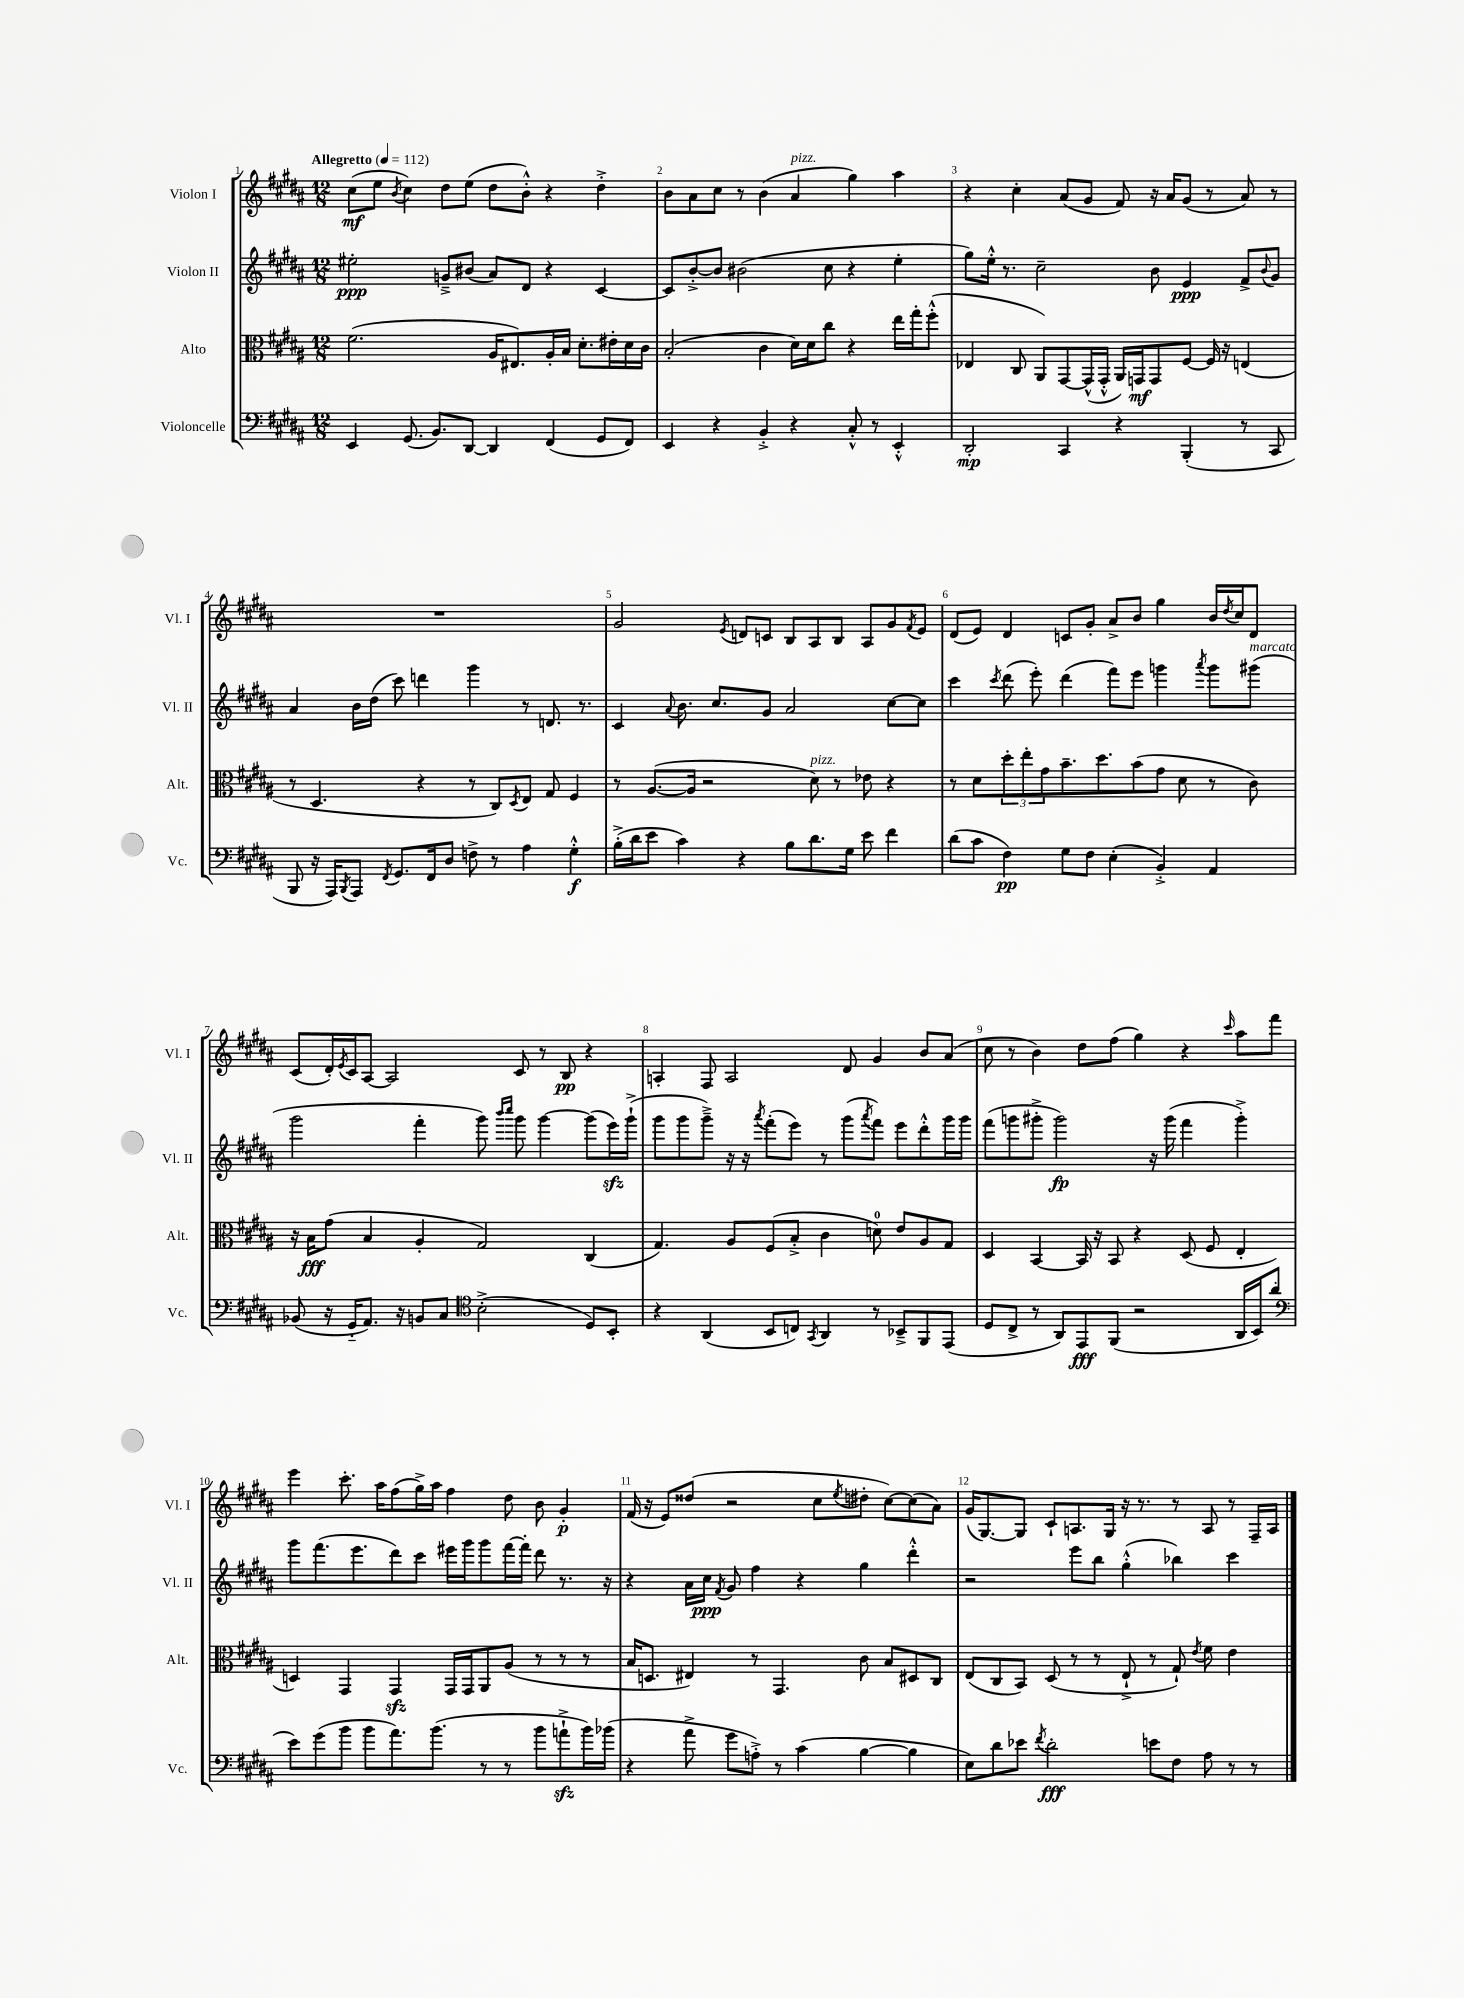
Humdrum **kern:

**kern	**kern	**kern	**kern
*staff4	*staff3	*staff2	*staff1
*clefF4	*clefC3	*clefG2	*clefG2
*k[f#c#g#d#a#]	*k[f#c#g#d#a#]	*k[f#c#g#d#a#]	*k[f#c#g#d#a#]
*M12/8	*M12/8	*M12/8	*M12/8
*MM112	*MM112	*MM112	*MM112
4EE	(2.f#	2ee#'	(8cc#
.	.	.	8ee
.	.	.	8qb
(8.GG#	.	.	4cc#)
8.BB)	.	.	.
.	.	8g~^	8dd#
[8DD#	.	(8b#	(8ee
4DD#]	16A#	8a#)	8dd#
.	8.E#)	.	.
.	.	8d#	8b'^^)
(4FF#	16A#'	4r	4r
.	16B	.	.
.	8.d#'	.	.
8GG#	.	[4c#	4dd#'^
.	16e#'	.	.
8FF#)	16d#	.	.
.	16c#	.	.
=	=	=	=
4EE	(2B'	8c#]	8b
.	.	[8b'^	8a#
4r	.	8b]	8cc#
.	.	(2b#	8r
4BB'^	4c#	.	(4b
4r	16d#)	.	4a#
.	16d#	.	.
.	8cc#	8cc#	.
8C#'^^	4r	4r	4gg#)
8r	.	.	.
4EE'^^	16ee	4ee'	4aa#
.	16gg#'	.	.
.	(8ff#'^^	.	.
=	=	=	=
2DD#'	4E-	8gg#)	4r
.	.	16ee'^^	.
.	.	8.r	.
.	8C#	.	4cc#'
.	8AA#)	2cc#~	.
4CC#	[8GG#	.	(8a#
.	(16GG#^^]	.	8g#
.	16GG#'^^	.	.
4r	16AA#)	.	8f#)
.	16GG	.	.
.	8GG	8b	16r
.	.	.	16a#
(4BBB'	[8F#	4e	(8g#
.	16F#]	.	8r
.	16r	.	.
8r	(4E	8f#^	8a#)
.	.	8qqb	.
8CC#	.	8g#	8r
=	=	=	=
8BBB	8r	4a#	1.r
16r	4.D#	.	.
16AAA#)	.	.	.
8qBBB	.	.	.
8AAA#	.	16b	.
.	.	(16dd#	.
8qFF#	.	.	.
8.GG#	.	8ccc#)	.
.	4r	4ddd	.
16FF#	.	.	.
8D#	.	.	.
8F^	8r	4ggg#	.
8r	8C#)	.	.
.	8qD#	.	.
4A#	8E	8r	.
.	8G#	8.d	.
4G#'^^	4F#	.	.
.	.	8.r	.
=	=	=	=
(16B'^	8r	4c#	2g#
16d#	.	.	.
8e	([8.A#	.	.
.	.	8qqa#	.
4c#)	.	8.b	.
.	16A#]	.	.
.	2r	.	.
.	.	8.cc#	.
.	.	.	8qe
4r	.	.	8d
.	.	8g#	8c
8B	.	2a#	8B
8.d#	8d#)	.	8A#
.	8r	.	8B
16G#	.	.	.
8e	8e-	.	8A#
4f#	4r	[8cc#	8g#
.	.	.	8qf#
.	.	8cc#]	8e
=	=	=	=
(8d#	8r	4ccc#	(8d#
8c#	8d#	.	8e)
.	.	8qccc#	.
4F#)	12dd#'	(8ddd#	4d#
.	12ee'	.	.
.	.	8eee')	.
.	12g#	.	.
8G#	8.b~	(4ddd#	8c
8F#	.	.	8g#'
.	8.dd#	.	.
(4E'	.	8fff#)	8a#^
.	(8b	8eee	8b
4BB'^)	8g#	4ggg	4gg#
.	8d#	.	.
.	.	8qaaa#	.
4AA#	8r	8ggg	16b
.	.	.	8qdd#
.	.	.	16cc#
.	8c#)	(8ggg#	8d#
=	=	=	=
(8BB-	16r	2ggg#	(8c#
.	16B	.	.
16r	(8g#	.	16d#')
.	.	.	8qe
16GG#'~	.	.	16c#
8.AA#)	4B	.	[8A#
.	.	.	2A#]
16r	.	.	.
8BB	4A#'	4fff#'	.
8C#	.	.	.
*clefC4	*	*	*
(2B'^	2G#)	8ggg#)	.
.	.	16qqbbb	.
.	.	16qqcccc#	.
.	.	8ggg#	8c#
.	.	[4ggg#	8r
.	.	.	8B
8D#)	(4C#	(8ggg#]	4r
8BB'	.	16eee)	.
.	.	(16ggg#`^	.
=	=	=	=
4r	4.G#)	8ggg#	4A'
.	.	8ggg#	.
(4AA#	.	8ggg#~^)	8F#
.	8A#	16r	2A
.	.	16r	.
.	.	8qaaa#	.
8BB	(8F#	(8fff#'	.
8C)	8B'^	8eee)	.
8qGG#	.	.	.
4AA#	4c#	8r	.
.	.	(8ggg#	8d#
.	.	8qaaa#	.
8r	8d)	8fff#)	4g#
8BB-~^	8e	8eee	.
8FF#	8A#	8ddd#'^^	8b
(8EE	8G#	16ggg#	(8a#
.	.	16ggg#	.
=	=	=	=
8D#	4D#	(8fff#	8cc#
8C#^	.	8ggg	8r
8r	[4BB	8ggg#'^	4b)
8AA#)	.	2ggg#)	.
8EE	16BB]	.	8dd#
.	16r	.	.
(8FF#	8BB	.	(8ff#
2r	4r	.	4gg#)
.	.	16r	.
.	.	(16ggg#	.
.	(8D#	4fff#	4r
.	8F#	.	.
.	.	.	16qqccc#
16AA#	4E'	4ggg#'^)	8aa#
16BB)	.	.	.
(8a#	.	.	8fff#
=	=	=	=
*clefF4	*	*	*
8e)	4D)	8ggg#	4eee
(8g#	.	(8.fff#	.
8b	4GG#	.	8.ccc#'
.	.	8.eee	.
8b	.	.	.
.	.	.	16aa#
8.a#)	4GG#	8ddd#)	(8ff#
.	.	8ccc#	16gg#^)
(8.b	.	.	16aa#
.	16GG#	16eee#	4ff#
.	16GG#	16ggg#	.
8r	8AA#	8ggg#	.
8r	(8A#	[16fff#	8dd#
.	.	16fff#']	.
8b	8r	8ddd#	8b
8a`^	8r	8.r	4g#'
16b)	8r	.	.
(16b-	.	16r	.
=	=	=	=
4r	16B	4r	(16f#
.	8.D	.	16r
.	.	.	8e)
8a#^	4E#)	16a#	(8dd##
.	.	16cc#	.
.	.	8qf#	.
8g#	.	8g#	2r
8A'^)	8r	4ff#	.
8r	4.GG#	.	.
(4c#	.	4r	.
.	.	.	8cc#
.	.	.	8qee
[4B	8c#	4gg#	8dd#'
.	8B	.	[8cc#)
4B]	8D#	4ddd#'^^	(8cc#]
.	8C#	.	8a#)
=	=	=	=
8E)	(8E	2r	(16g#
.	.	.	[8.G#)
8d#	8C#	.	.
8e-	8BB)	.	8G#]
8qf#	.	.	.
2d#'	(8D#	.	8c#`
.	8r	8eee	8.A
.	8r	8bb	.
.	.	.	16G#
.	8E`^	(4gg#'^^	16r
.	.	.	8.r
8e	8r	.	.
8F#	8G#`)	4bb-)	8r
.	8qe	.	.
8A#	8f#	.	8A
8r	4e	4ccc#	8r
8r	.	.	16F#~
.	.	.	16A
==	==	==	==
*-	*-	*-	*-
